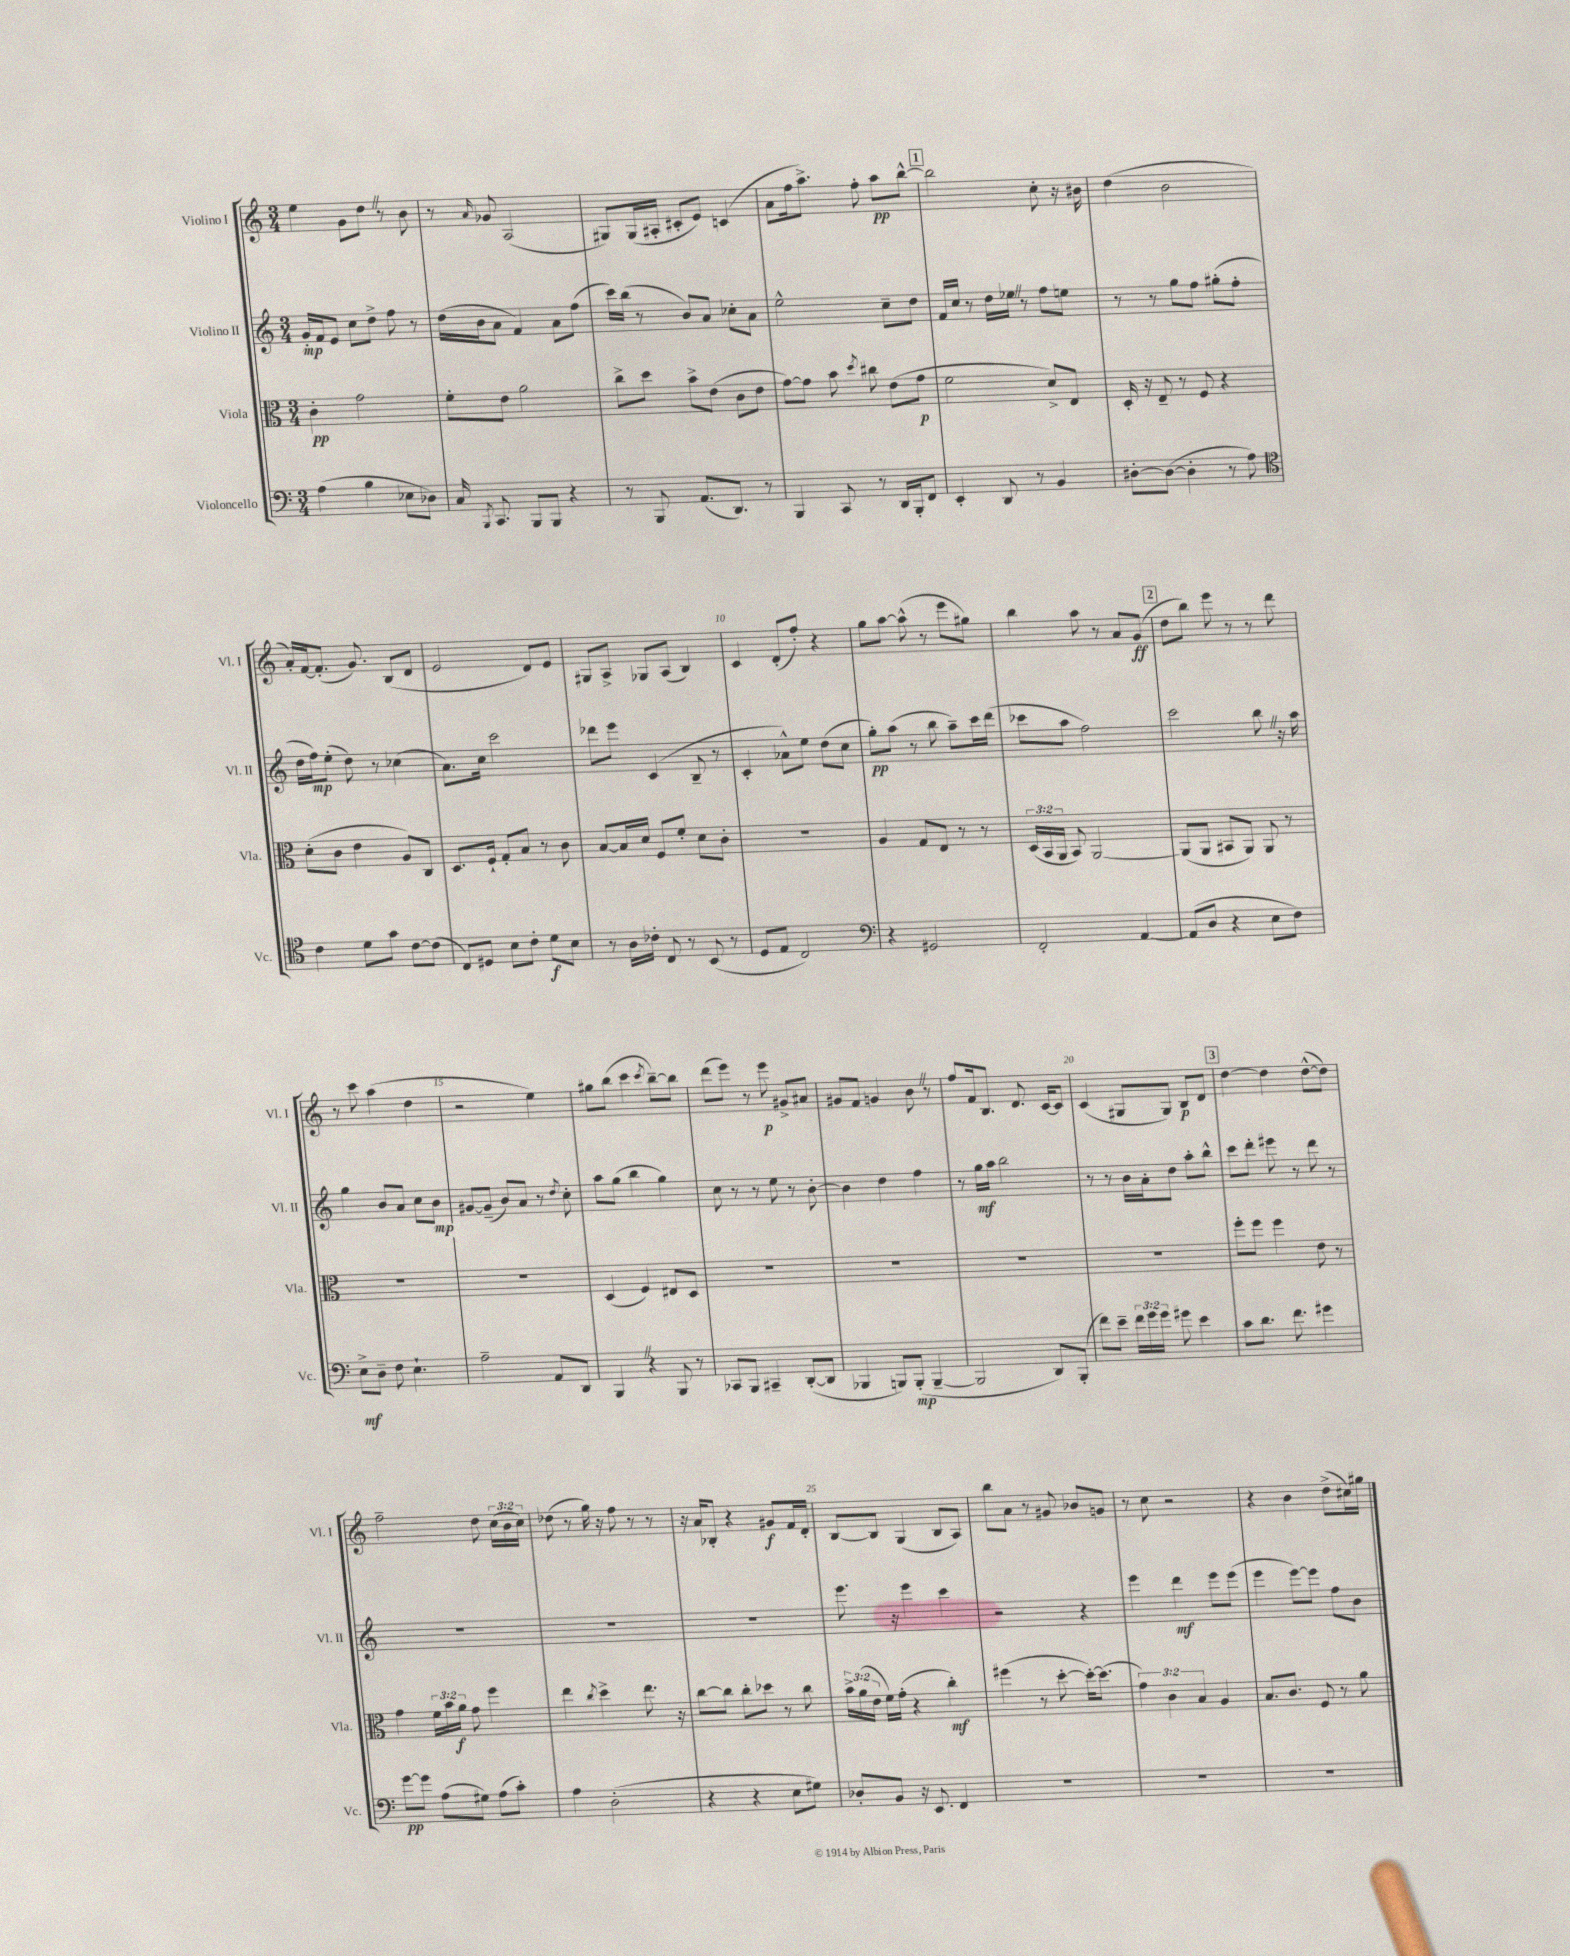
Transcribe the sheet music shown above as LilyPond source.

<<
\new StaffGroup <<
\new Staff = "s0" \with { instrumentName = "Violino I" shortInstrumentName = "Vl. I" } {
    \clef treble \key c \major \numericTimeSignature \time 3/4 \override Staff.TupletNumber.text = #tuplet-number::calc-fraction-text
    \autoBeamOff e''4 g'8[ d''8] \once \override BreathingSign.text = \markup { \musicglyph "scripts.caesura.straight" } \breathe r8 b'8 |
    r8 \grace { a'16 } ges'8 a2( |
    gis8[) gis16( ais16]-. cis'8[-. e'8]) c'4( |
    a'8[ f''16 a''8.]->) f''8-. a''8[\pp b''8]~-^ |
    \mark \markup { \box "1" } b''2 c''8-. r16 bis'16 |
    d''4( b'2 |
    a'16[-.) f'16~ f'8.]-.( g'8.) b8[( d'8] |
    e'2 d'8[) e'8] |
    gis8[ a8]-> ges8[ a8]( b4) |
    c'4 d'8[-.( f''8]-.) r4 |
    g''8[ a''8]~ a''8-^( r8 e'''8[ gis''8]) |
    b''4 a''8 r8 a'8[ g'8]\ff( |
    \mark \markup { \box "2" } d''8[ b''8]) e'''8 r8 r8 d'''8 |
    r8 c'''8 a''4( d''4 |
    r2 e''4) |
    gis''8[ b''8]( c'''4 \acciaccatura { c'''8 } b''8[~--) b''8] |
    d'''8[( e'''8]) r8 e'''8\p gis'8[-> ais'8] |
    gis'8[ f'8] g'4 b'8 \once \override BreathingSign.text = \markup { \musicglyph "scripts.caesura.straight" } \breathe r8 |
    f''8[ f'16 b8.] d'8. c'16[~ c'8] |
    c'4( gis8[ gis8]) b8[\p d'8] |
    \mark \markup { \box "3" } d''4~ d''4 d''8[~-^( d''8]) |
    f''2-- d''8 \tuplet 3/2 { c''16[( b'16 c''16]) } |
    des''8( r8 g''16) r16 f''8 r8 r8 |
    r16 a'16[ bes8]-. r4 gis'8[\f f'16 d'16]-. |
    b8[~ b8] g4( b8[ a8]) |
    b''8[ a'8] r8 gis'8 bes'8[ g'8] |
    r8 c''8 r2 |
    r4 b'4 d''8[->( cis''16) gis''16] \bar "|." |
}
\new Staff = "s1" \with { instrumentName = "Violino II" shortInstrumentName = "Vl. II" } {
    \clef treble \key c \major \numericTimeSignature \time 3/4
    \autoBeamOff g'16[-.\mp f'16 e'8] c''8[ d''8]-> f''8 r8 |
    d''16[( b'16 a'8] f'4) a'8[ f''8]( |
    c'''16[) b''16]( r8 b'8[) a'8] ces''8[-. a'8] |
    e''2-^ c''8[-- d''8] |
    \mark \markup { \box "1" } f'16[ c''16] r8 d''16[ ees''16] \once \override BreathingSign.text = \markup { \musicglyph "scripts.caesura.straight" } \breathe r8 f''8[ e''8] |
    r8 r8 g''8[ f''8] gis''8[-.( f''8]-. |
    d''16[ f''16\mp) e''8]-.( d''8) r8 ces''4( |
    a'8.[) c''16] c'''2 |
    des'''8[ e'''8] c'4( b8-- r8 |
    c'4-. aes'8[-^) e''8] d''8[( c''8] |
    g''8[-.\pp) a''8]( r8 b''8 a''8[--) c'''16 d'''16]( |
    ces'''8[ a''8] f''2) |
    \mark \markup { \box "2" } c'''2 b''8 \once \override BreathingSign.text = \markup { \musicglyph "scripts.caesura.straight" } \breathe r16 a''16 |
    g''4 b'8[ a'8] c''8[ b'8]\mp |
    gis'8[~ gis'8]--( b'8[) a'8] r8 \acciaccatura { d''8 } c''8-. |
    a''8[ g''8]( b''4 g''4) |
    c''8 r8 r8 e''8 r8 b'8~-. |
    b'4 d''4 f''4 |
    r8 g''16[\mf a''16] b''2 |
    r8 r8 b'16[ a'16-. d''8] a''8[-. b''8]-^ |
    \mark \markup { \box "3" } c'''8[ d'''8]-. eis'''8 r8 d'''8 r8 |
    R2. |
    R2. |
    R2. |
    e'''8. r16 e'''4 c'''4 |
    r2 r4 |
    e'''4 d'''4\mf e'''8[ e'''8]( |
    e'''4 e'''8[~) e'''8] f''8[ b'8] \bar "|." |
}
\new Staff = "s2" \with { instrumentName = "Viola" shortInstrumentName = "Vla." } {
    \clef alto \key c \major \numericTimeSignature \time 3/4 \override Staff.TupletNumber.text = #tuplet-number::calc-fraction-text
    \autoBeamOff c'4-.\pp g'2 |
    f'8[-. e'8] a'2 |
    c''8[-> d''8] b'8[-> e'8]( c'8[ e'8] |
    g'8[~) g'8] b'8 \acciaccatura { d''8 } cis''8 e'8[( g'8]\p |
    \mark \markup { \box "1" } f'2 d'8[->) e8] |
    d16-. r16 e8-- r8 f8 r4 |
    d'8[-.( c'8] e'4 a8[) c8] |
    d8.[ f16]-! g8[-. b8] r8 c'8 |
    b8[~ b16 d'16] f8[ f'8]-. d'8[ c'8]-. |
    R2. |
    a4 g8[ e8] r8 r8 |
    \tuplet 3/2 { d16[( b,16 a,16] } b,8) a,2~ |
    \mark \markup { \box "2" } a,8[( a,8] bis,8[ a,8]) a,8 r8 |
    R2. |
    R2. |
    d4( f4) eis8[ d8] |
    R2. |
    R2. |
    R2. |
    R2. |
    \mark \markup { \box "3" } f''8[-. f''8] f''4 e'8 r8 |
    g'4 \tuplet 3/2 { f'16[ b'16 a'16]\f } g'8 f''4 |
    e''4 \acciaccatura { c''8 } d''4-> e''8. r16 |
    c''8[~ c''8] c''8[-. des''8] r8 c''8 |
    \tuplet 3/2 { b'16[-> a'16( e'16] } f'16[) g'16]-.( r4 c''4-.\mf) |
    fis''4( r8 d''8~-. d''16[~-.) d''8.]( |
    \tuplet 3/2 { g'4) c'4 b4 } a4 |
    b8.[ c'8.] f8 r8 a'8 \bar "|." |
}
\new Staff = "s3" \with { instrumentName = "Violoncello" shortInstrumentName = "Vc." } {
    \clef bass \key c \major \numericTimeSignature \time 3/4 \override Staff.TupletNumber.text = #tuplet-number::calc-fraction-text
    \autoBeamOff a4( b4 ees8[ des8]) |
    c16 \acciaccatura { b,,8 } c,8. b,,8[ b,,8] r4 |
    r8 b,,8 a,8.[( d,8.]) r8 |
    b,,4 c,8 r8 d,16[ b,,16-. f,8] |
    \mark \markup { \box "1" } e,4-. d,8 r8 b,4 |
    dis8[~-. dis8]~( dis4-. r8 a8) |
    \clef tenor c'4 d'8[ g'8] c'8[~ c'8]( |
    c8[) dis8] b8[ c'8]-. d'8[\f b8] |
    r8 a16[ ces'16]-. c8 r8 b,8( r8 |
    d8[ e8] c2) |
    \clef bass r4 gis,2 |
    f,2-. a,4~ |
    \mark \markup { \box "2" } a,8[( d8] r4 e8[ f8]) |
    e8[->\mf d8]-- f8 e4.-! |
    a2-- a,8[ d,8] |
    b,,4 \once \override BreathingSign.text = \markup { \musicglyph "scripts.caesura.straight" } \breathe r4 b,,8 r8 |
    ces,8[ b,,8] cis,4-- d,8[~-.( d,8] |
    bes,,4 b,,8[) b,,8]-.\mp( b,,4~-- |
    b,,2 d,8[) b,,8]-.( |
    f'8[) e'8]-- \tuplet 3/2 { f'16[ g'16 g'16] } gis'8 e'4 |
    \mark \markup { \box "3" } c'8[ d'8.] f'8. gis'4 |
    g'8[~\pp g'8] a8[( gis8]) a8[( c'8]-.) |
    a4 d2-.( |
    r4 r4 e8[ gis8]) |
    des8[-. b,8] r16 e,8. f,4 |
    R2. |
    R2. |
    R2. \bar "|." |
}
>>
>>
\layout { \context { \Score \override BarNumber.break-visibility = ##(#f #t #t) barNumberVisibility = #(every-nth-bar-number-visible 5) } }
